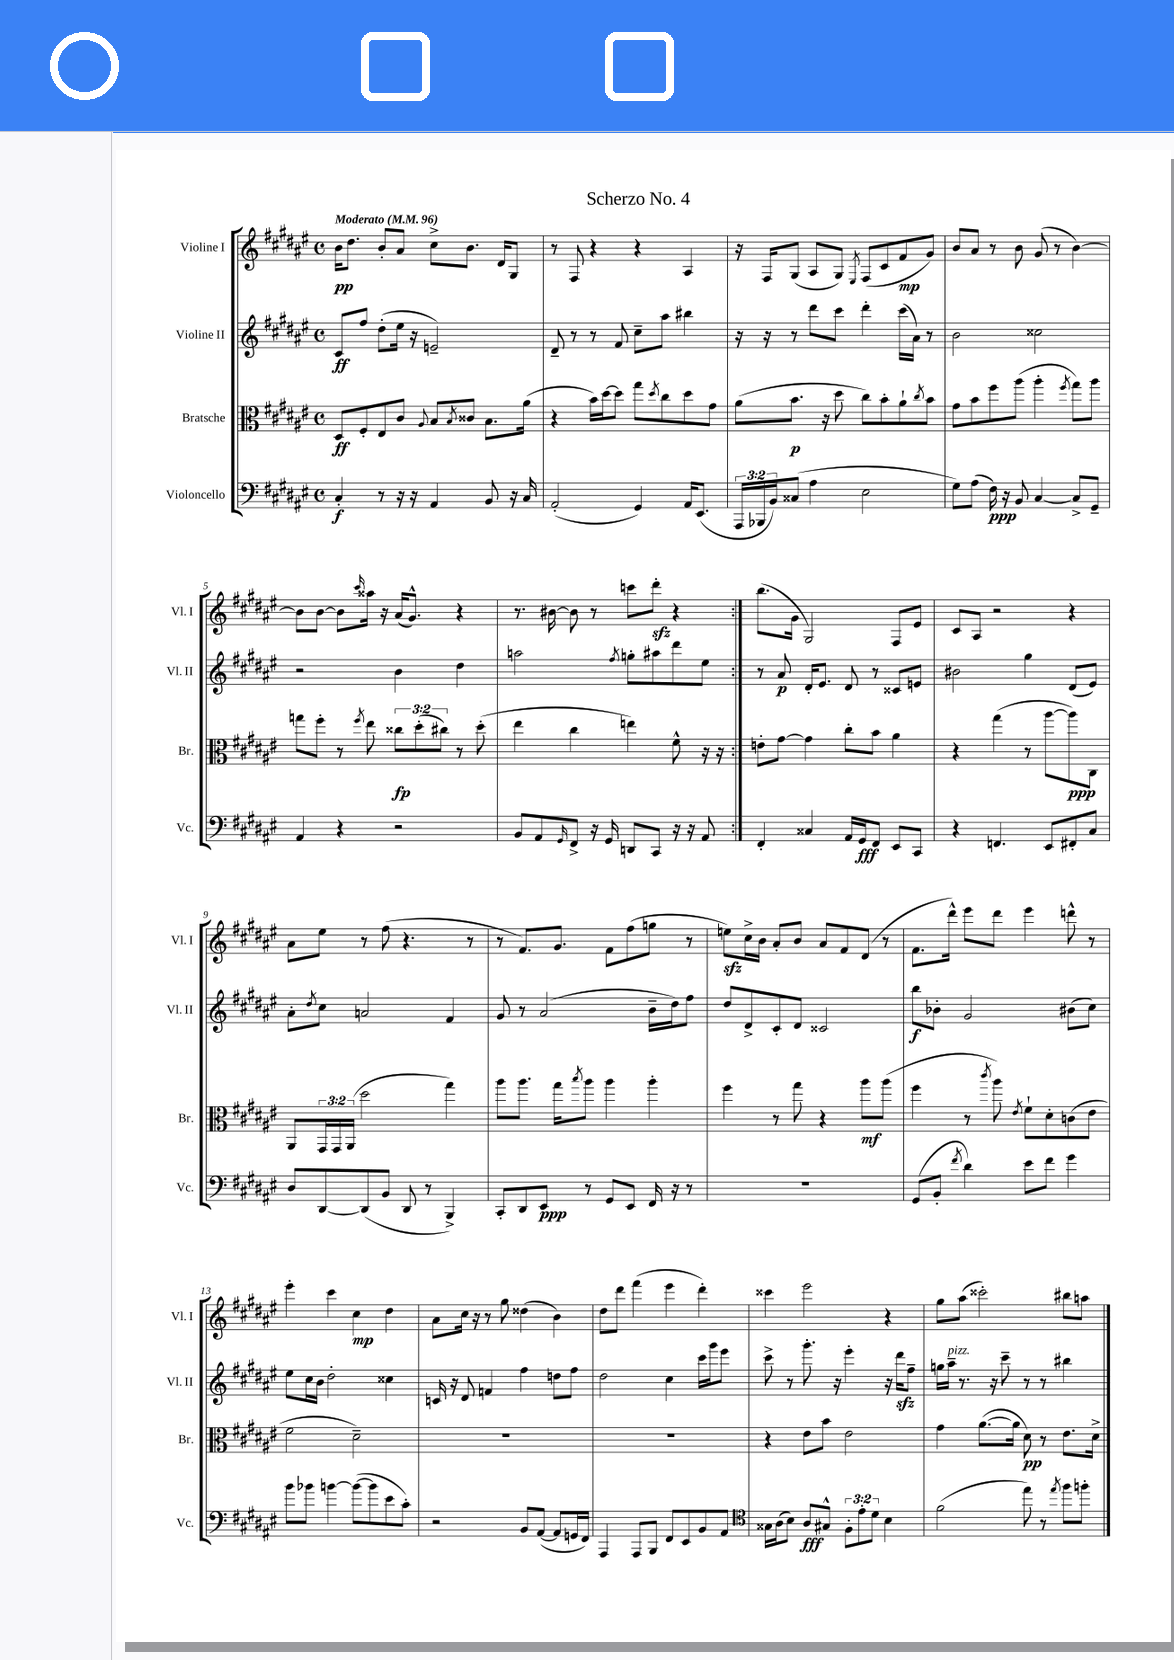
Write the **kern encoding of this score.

**kern	**kern	**kern	**kern
*staff4	*staff3	*staff2	*staff1
*clefF4	*clefC3	*clefG2	*clefG2
*k[f#c#g#d#a#e#]	*k[f#c#g#d#a#e#]	*k[f#c#g#d#a#e#]	*k[f#c#g#d#a#e#]
*M4/4	*M4/4	*M4/4	*M4/4
*met(c)	*met(c)	*met(c)	*met(c)
*MM96	*MM96	*MM96	*MM96
4C#'/	8D#/L	8c#/L	16b\LK
.	.	.	8.dd#\J
.	8F#'/	8ff#/J	.
8r	8E#/	(8dd#'\L	8b'/L
16r	8c#/J	16ee#\Jk	8a#/J
16r	.	16r	.
.	8qqA#/	.	.
4AA#/	8B/L	2e~/)	8cc#^\L
.	8qB/	.	.
.	8c##/J	.	8.b\J
8BB/	8.B\L	.	.
.	.	.	16d#/LK
16r	.	.	8G#/J
16C#/	(16a#\Jk	.	.
=	=	=	=
(2AA#'/	4r	8d#~/	8r
.	.	8r	8F#/
.	16b\LL)	8r	4r
.	[16dd#\J	.	.
.	8dd#\]J	8f#/	.
4GG#/)	8gg#\L	8cc#~\L	4r
.	8qdd#/	.	.
.	8cc#\	8aa#\J	.
16AA#/LK	8dd#\	4bb#\	4A#/
(8.EE#/J	.	.	.
.	8g#\J	.	.
=	=	=	=
24AAA#/LL	(8a#\L	16r	16r
24BBB-/	.	.	.
.	.	16r	16F#/LK
24BB/J)	.	.	.
(8C##/J	8.b\J	8r	(8G#/J
4A#\	.	8ddd#\L	8A#/L
.	16r	.	.
.	8dd#\	8ccc#\J	8G#/J)
.	.	.	8qE#/
2E#\	8cc#\L)	4ddd#'\	(8F#/L
.	8b'\	.	8c#/
.	8a#`\	(16ccc#\LL	8f#/
.	.	16a#\JJ)	.
.	8qcc#/	.	.
.	8b\J	8r	8g#/J)
=	=	=	=
8G#\L)	8g#\L	2b\	8b/L
(8A#\J	8b\	.	8a#/J
16F#\)	8ff#\	.	8r
16r	.	.	.
8BB/	(8aa#\J	.	8b\
[4C#/	4aa#'\	2cc##\	(8g#/
.	.	.	8r
.	8qff#/	.	.
8C#^/]L	8gg#\L)	.	[4b\)
8GG#~/J	8aa#\J	.	.
=	=	=	=
4AA#/	8gg\L	2r	8b\]L
.	8ff#'\J	.	[8b\J
4r	8r	.	8b\]L
.	8qff#/	.	16qqccc#/
.	8ee#\	.	16aa##\Jk
.	.	.	16r
2r	12cc##\L	4b\	(16a#/LK
.	.	.	8.g#^^/J)
.	(12dd#'\	.	.
.	12cc#\J)	.	.
.	8r	4dd#\	4r
.	(8dd#'\	.	.
=	=	=	=
8BB/L	4ee#\	2aa\	8.r
8AA#/	.	.	.
.	.	.	[16b#\
16qqGG#/	.	.	.
8FF#^/J	4cc#\	.	8b#\]
16r	.	.	8r
16GG#/	.	.	.
.	.	8qff#/	.
8DD/L	4ee\)	8gg'\L	8ccc\L
8CC#/J	.	8aa#\	8ddd#'\J
16r	8f#^^\	8ddd#\	4r
16r	.	.	.
8AA#/	16r	8ee#\J	.
.	16r	.	.
=:|!	=:|!	=:|!	=:|!
4FF#'/	8e'\L	8r	(8.bb\L
.	[8g#\J	8a#/	.
.	.	.	16g#\Jk
4C##/	4g#\]	16d#'/LK	2G#/)
.	.	8.e#/J	.
16AA#/LL	8cc#'\L	8d#/	.
16GG#/J	.	.	.
8FF#/J	8b\J	8r	.
8EE#/L	4a#\	8c##/L	8F#/L
8CC#/J	.	8e/J	8e#/J
=	=	=	=
4r	4r	2b#\	8c#/L
.	.	.	8A#/J
4.FF/	(4gg#\	.	2r
.	8r	4gg#\	.
8EE#/L	[8aa#\L	.	.
8FF#'/	8aa#\])	(8d#/L	4r
8C#/J	8C#\J	8e#/J)	.
=	=	=	=
8D#/L	8AA#/L	8a#'\L	8a#\L
.	.	8qdd#/	.
[8DD#/	24GG#/L	8cc#\J	8ee#\J
.	24GG#/	.	.
.	(24AA#/JJ	.	.
(8DD#/]	2dd#\	2a/	8r
8BB/J	.	.	(8ff#\
8DD#/	.	.	4.r
8r	.	.	.
4BBB^/)	4gg#\)	4f#/	.
.	.	.	8r
=	=	=	=
8CC#'/L	8aa#\L	8g#/	8r
8DD#/	8.aa#\J	8r	8.f#/L)
8EE#/J	.	(2a#/	.
.	16gg#\LK	.	8.g#/J
.	8qbb/	.	.
8r	8aa#\J	.	.
8GG#/L	4aa#\	.	8f#\L
8EE#/J	.	.	(8ff#\
16FF#/	4aa#'\	16b~\LL	8gg\J
16r	.	16dd#\J)	.
8r	.	8ff#\J	8r
=	=	=	=
1r	4ff#\	8dd#/L	8ee\L)
.	.	8d#^/	16cc#^\L
.	.	.	16b\JJ
.	8r	8c#'/	8a#'/L
.	8gg#\	8d#/J	8b/J
.	4r	2c##/	8a#/L
.	.	.	8f#/
.	8aa#\L	.	(8d#/J
.	(8aa#\J	.	8r
=	=	=	=
(8GG#/L	4ff#\	8bb\L	8.f#\L
8BB'/J	.	8b-'\J	.
.	.	.	16ddd#^^\Jk)
8qf#/	.	.	.
4d#\)	8r	2g#/	8eee#\L
.	8qccc#/	.	.
.	8aa#\)	.	8ddd#\J
.	8qe#/	.	.
8e#\L	8f#`\L	.	4eee#\
8f#\J	8d#'\	.	.
4g#\	(8c\	(8b#\L	8ddd^^\
.	8e#\J	8cc#\J)	8r
=	=	=	=
8b\L	2f#\	8ee#\L	4eee#'\
8b-\J	.	16cc#\L	.
.	.	16b\JJ	.
[4b\	.	2dd#'\	4ccc#\
(8b\_L	2d#~\)	.	4cc#\
8b\]	.	.	.
8e#\	.	4cc##\	4dd#\
8c#'\J)	.	.	.
=	=	=	=
2r	1r	16c/	8a#\L
.	.	16r	.
.	.	8d#/	16cc#\Jk
.	.	.	16r
.	.	4f/	8r
.	.	.	8gg#\
8BB/L	.	4ff#\	(4dd##\
([8AA#/J	.	.	.
8AA#/]L	.	8dd\L	4b\)
16GG/L	.	8ff#\J	.
16FF#/JJ)	.	.	.
=	=	=	=
4AAA#/	1r	2dd#\	8dd#\L
.	.	.	8ddd#\J
8AAA#/L	.	.	(4fff#\
8BBB/J	.	.	.
8FF#/L	.	4cc#\	4eee#\
8EE#/	.	.	.
8BB/	.	16ccc#\LL	4ddd#'\)
.	.	16ggg#\J	.
8AA#/J	.	8eee#\J	.
=	=	=	=
*clefC4	*	*	*
16G##\LL	4r	8ccc#^\	4ccc##\
(16A#\J	.	.	.
8B\J)	.	8r	.
8A#/L	8e#\L	8.ggg#'\	2eee#\
8G#^^/J	8b\J	.	.
.	.	16r	.
12F#'\L	2e#\	4eee#'\	.
12e#'\	.	.	.
12d#\J	.	.	.
4B\	.	16r	4r
.	.	16ddd#\LK	.
.	.	8ff#~\J	.
=	=	=	=
(2f#\	4g#\	16gg\LL	8gg#\L
.	.	16aa#~\JJ	.
.	.	8.r	(8aa#\J
.	([8.a#\L	.	2ccc##'\)
.	.	16r	.
.	.	8ccc#~\	.
.	16a#\]Jk	.	.
8ee#\)	8d#\)	8r	.
8r	8r	8r	.
8qee#/	.	.	.
8ff#\L	8.e#\L	4bb#\	8bb#\L
8ff'\J	.	.	8aa\J
.	16d#^\Jk	.	.
==	==	==	==
*-	*-	*-	*-
